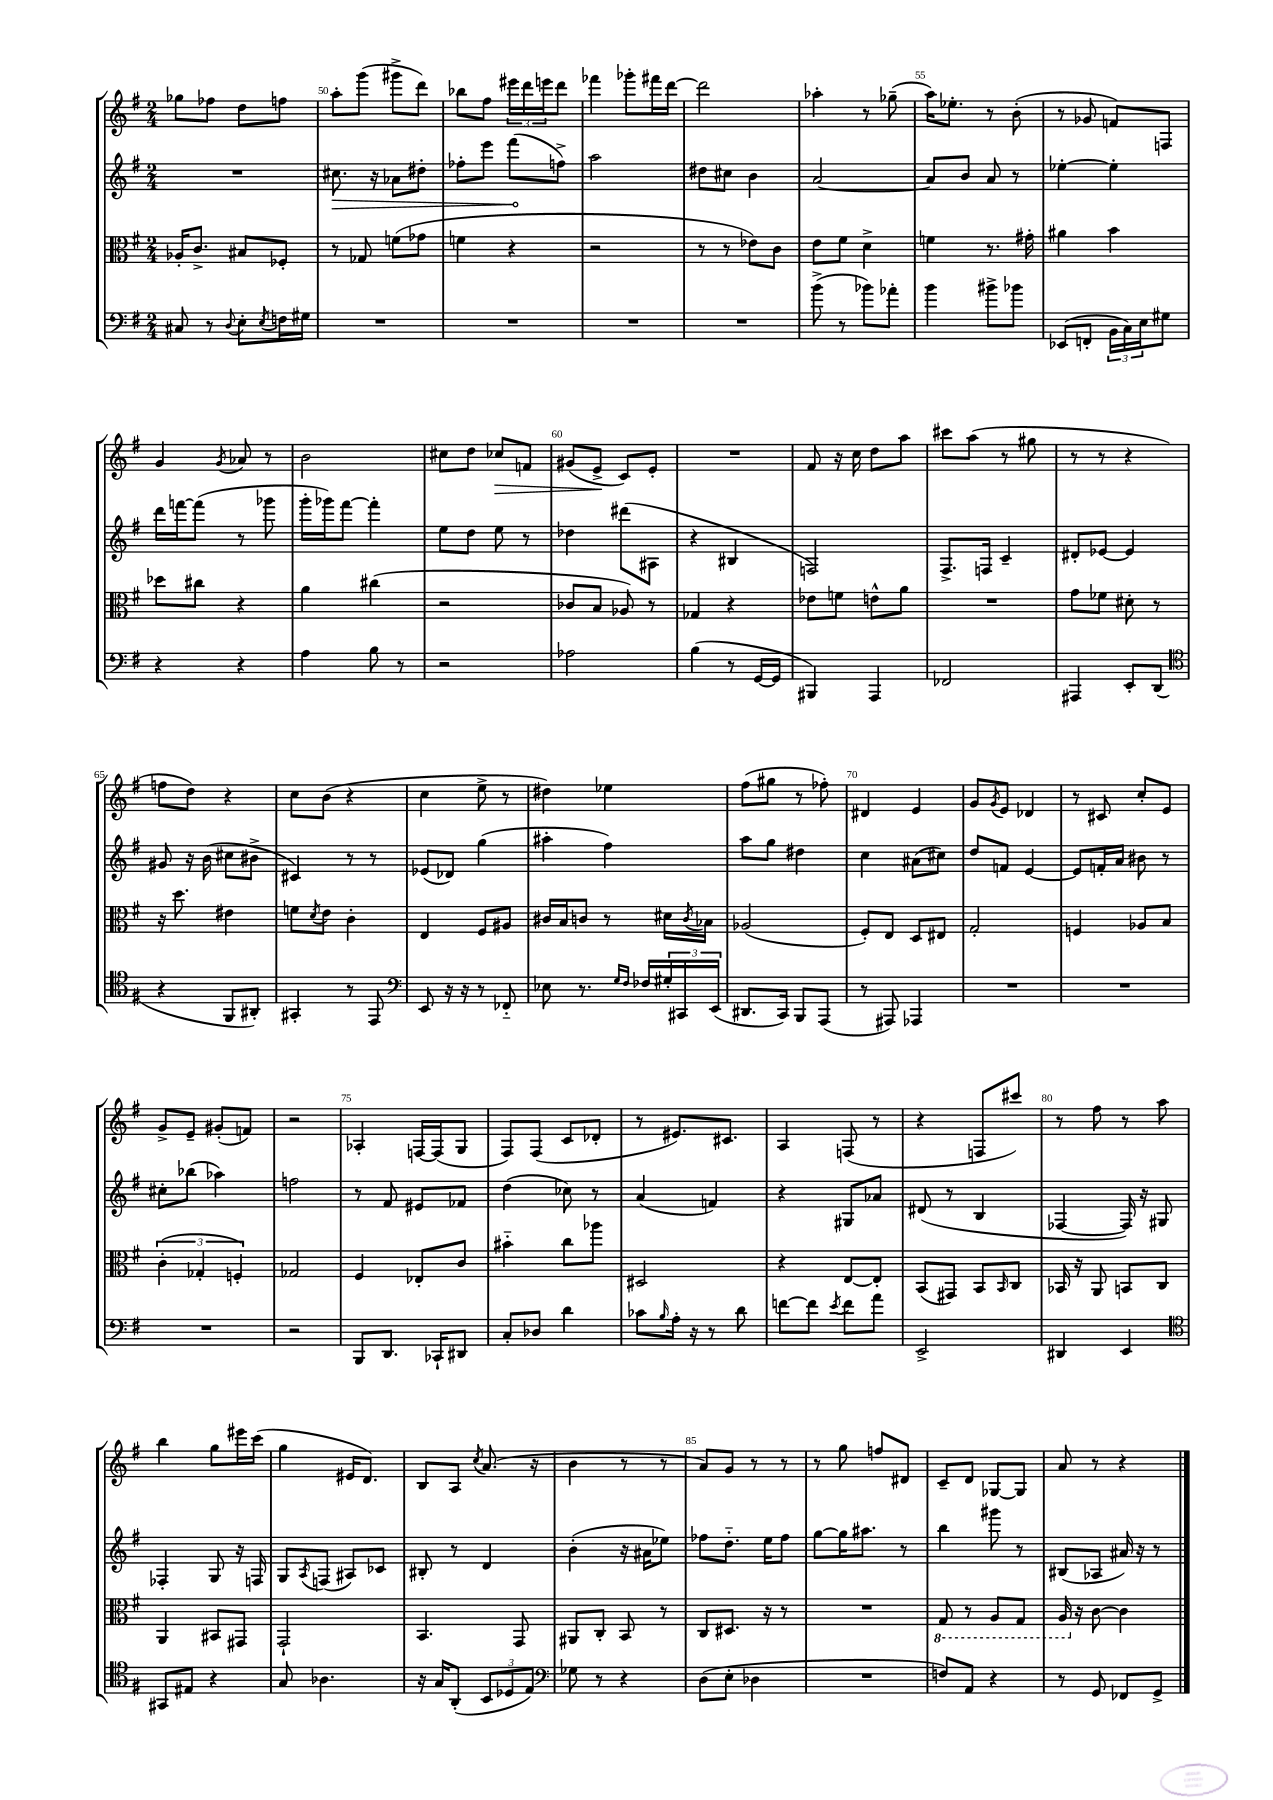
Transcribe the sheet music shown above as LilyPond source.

<<
\new StaffGroup <<
\new Staff = "s0" {
    \clef treble \key g \major \numericTimeSignature \time 2/4
    ges''8 fes''8 d''8 f''8 |
    a''8-. g'''8( gis'''8-> d'''8) |
    bes''8 fis''8 \tuplet 3/2 { eis'''16 d'''16 e'''16 } d'''8 |
    fes'''4 ges'''8-. fis'''16 d'''16~ |
    d'''2 |
    aes''4-. r8 ges''8--( |
    a''16) ees''8.-. r8 b'8-.( |
    r8 ges'8 f'8) f8 |
    g'4 \acciaccatura { g'8 } aes'8 r8 |
    b'2 |
    cis''8 d''8 ces''8\> f'8 |
    gis'8( e'8->\! c'8) e'8-. |
    R2 |
    fis'8 r16 c''16 d''8 a''8 |
    cis'''8 a''8( r8 gis''8 |
    r8 r8 r4 |
    f''8 d''8) r4 |
    c''8 b'8( r4 |
    c''4 e''8-> r8 |
    dis''4) ees''4 |
    fis''8( gis''8 r8 fes''8-.) |
    dis'4 e'4 |
    g'8 \acciaccatura { g'8 } e'8 des'4 |
    r8 cis'8 c''8-. e'8 |
    g'8-> e'8-- gis'8-.( f'8) |
    r2 |
    aes4-. f16~ f16( g8 |
    fis8) fis8( c'8 des'8-. |
    r8 eis'8.) cis'8. |
    a4 f8( r8 |
    r4 f8 cis'''8) |
    r8 fis''8 r8 a''8 |
    b''4 g''8 eis'''16 c'''16( |
    g''4 eis'16 d'8.) |
    b8 a8 \acciaccatura { c''8 } a'8.( r16 |
    b'4 r8 r8 |
    a'8) g'8 r8 r8 |
    r8 g''8 f''8 dis'8 |
    c'8-- d'8 ges8~ ges8 |
    a'8 r8 r4 \bar "|." |
}
\new Staff = "s1" {
    \clef treble \key g \major \numericTimeSignature \time 2/4
    R2 |
    \once \override Hairpin.circled-tip = ##t cis''8.\> r16 aes'8 dis''8-. |
    fes''8-. e'''8 fis'''8\!( f''8->) |
    a''2 |
    dis''8 cis''8 b'4 |
    a'2~ |
    a'8 b'8 a'8 r8 |
    ees''4~-. ees''4-. |
    d'''16 f'''16~ f'''8( r8 ges'''8 |
    g'''16-. ges'''16) fis'''8~ fis'''4-. |
    e''8 d''8 e''8 r8 |
    des''4 dis'''8( ais8 |
    r4 bis4 |
    f2) |
    fis8.-> f16 c'4-- |
    dis'8-. ees'8~ ees'4 |
    gis'8 r16 b'16( cis''8 bis'8-> |
    cis'4) r8 r8 |
    ees'8( des'8) g''4( |
    ais''4-. fis''4) |
    a''8 g''8 dis''4 |
    c''4 ais'8( cis''8) |
    d''8 f'8 e'4~ |
    e'8 f'16-. a'16 bis'8 r8 |
    cis''8-. bes''8( aes''4) |
    f''2 |
    r8 fis'8 eis'8 fes'8 |
    d''4( ces''8) r8 |
    a'4( f'4) |
    r4 gis8 aes'8 |
    dis'8( r8 b4 |
    fes4~ fes16) r16 gis8 |
    fes4-. g8 r16 f16 |
    g8 \acciaccatura { a8 } f8( ais8) ces'8 |
    bis8-. r8 d'4 |
    b'4-.( r16 ais'16 ees''8) |
    fes''8 d''8.-_ e''16 fes''8 |
    g''8~ g''16 ais''8. r8 |
    b''4 gis'''8 r8 |
    bis8( aes8 ais'16) r16 r8 \bar "|." |
}
\new Staff = "s2" {
    \clef alto \key g \major \numericTimeSignature \time 2/4
    aes16-. c'8.-> bis8 fes8-. |
    r8 ges8 f'8( ges'8 |
    f'4 r4 |
    r2 |
    r8 r8 ees'8) c'8 |
    e'8 fis'8 d'4-> |
    f'4 r8. gis'16-. |
    ais'4 b'4 |
    des''8 cis''8 r4 |
    a'4 cis''4( |
    r2 |
    ces'8 b8 aes8) r8 |
    ges4 r4 |
    ees'8 f'8 e'8-^ a'8 |
    R2 |
    g'8 fes'8 dis'8-. r8 |
    r16 d''8. eis'4 |
    f'8 \acciaccatura { d'8 } e'8 c'4-. |
    e4 fis8 ais8 |
    cis'16 b16 c'8 r8 dis'16 \acciaccatura { c'8 } bes16 |
    aes2( |
    fis8-.) e8 d8 eis8 |
    g2-. |
    f4 aes8 b8 |
    \tuplet 3/2 { c'4-.( ges4-. f4-.) } |
    ges2 |
    fis4 ees8-. c'8 |
    bis'4-_ c''8 aes''8 |
    dis2 |
    r4 e8~ e8-. |
    b,8( gis,8) b,8 \grace { b,16 } c8 |
    bes,16 r16 a,8 b,8 c8 |
    a,4 bis,8 gis,8 |
    g,2-! |
    b,4. g,8 |
    ais,8 c8-. b,8 r8 |
    c8 dis8. r16 r8 |
    R2 |
    \ottava #-1 g,8 r8 a,8 g,8 |
    a,16 \ottava #0 r16 c'8~ c'4 \bar "|." |
}
\new Staff = "s3" {
    \clef bass \key g \major \numericTimeSignature \time 2/4
    cis8 r8 \appoggiatura { d8 } e8-. \acciaccatura { e8 } f16 gis16 |
    R2 |
    R2 |
    R2 |
    R2 |
    b'8->( r8 bes'8) aes'8-. |
    b'4 bis'8-> bes'8 |
    ees,8( f,8-. \tuplet 3/2 { b,16 c16) e16 } gis8 |
    r4 r4 |
    a4 b8 r8 |
    r2 |
    aes2 |
    b4( r8 g,16~ g,16 |
    bis,,4) a,,4 |
    fes,2 |
    ais,,4 e,8-. d,8( |
    \clef tenor r4 fis,8 ais,8-.) |
    gis,4-. r8 e,8 |
    \clef bass e,8 r16 r16 r8 fes,8-_ |
    ees8 r8. \grace { g16 fis16 } fes16 \tuplet 3/2 { gis16-. cis,16 e,16( } |
    dis,8. c,16) b,,8 a,,8( |
    r8 ais,,8) aes,,4 |
    R2 |
    R2 |
    R2 |
    r2 |
    b,,8 d,8. ces,16-! dis,8 |
    c8-. des8 d'4 |
    ces'8 \grace { b16 } a16-. r16 r8 d'8 |
    f'8~ f'8 \acciaccatura { e'8 } f'8 a'8 |
    e,2-> |
    dis,4 e,4 |
    \clef tenor gis,8 eis8 r4 |
    g8 aes4. |
    r16 g16 a,8-.( \tuplet 3/2 { b,8 des8 e8) } |
    \clef bass ges8 r8 r4 |
    d8( e8-. des4 |
    R2 |
    f8) a,8 r4 |
    r8 g,8 fes,8 g,8-> \bar "|." |
}
>>
>>
\layout { \context { \Score currentBarNumber = #49 \override BarNumber.break-visibility = ##(#f #t #t) barNumberVisibility = #(every-nth-bar-number-visible 5) } }
